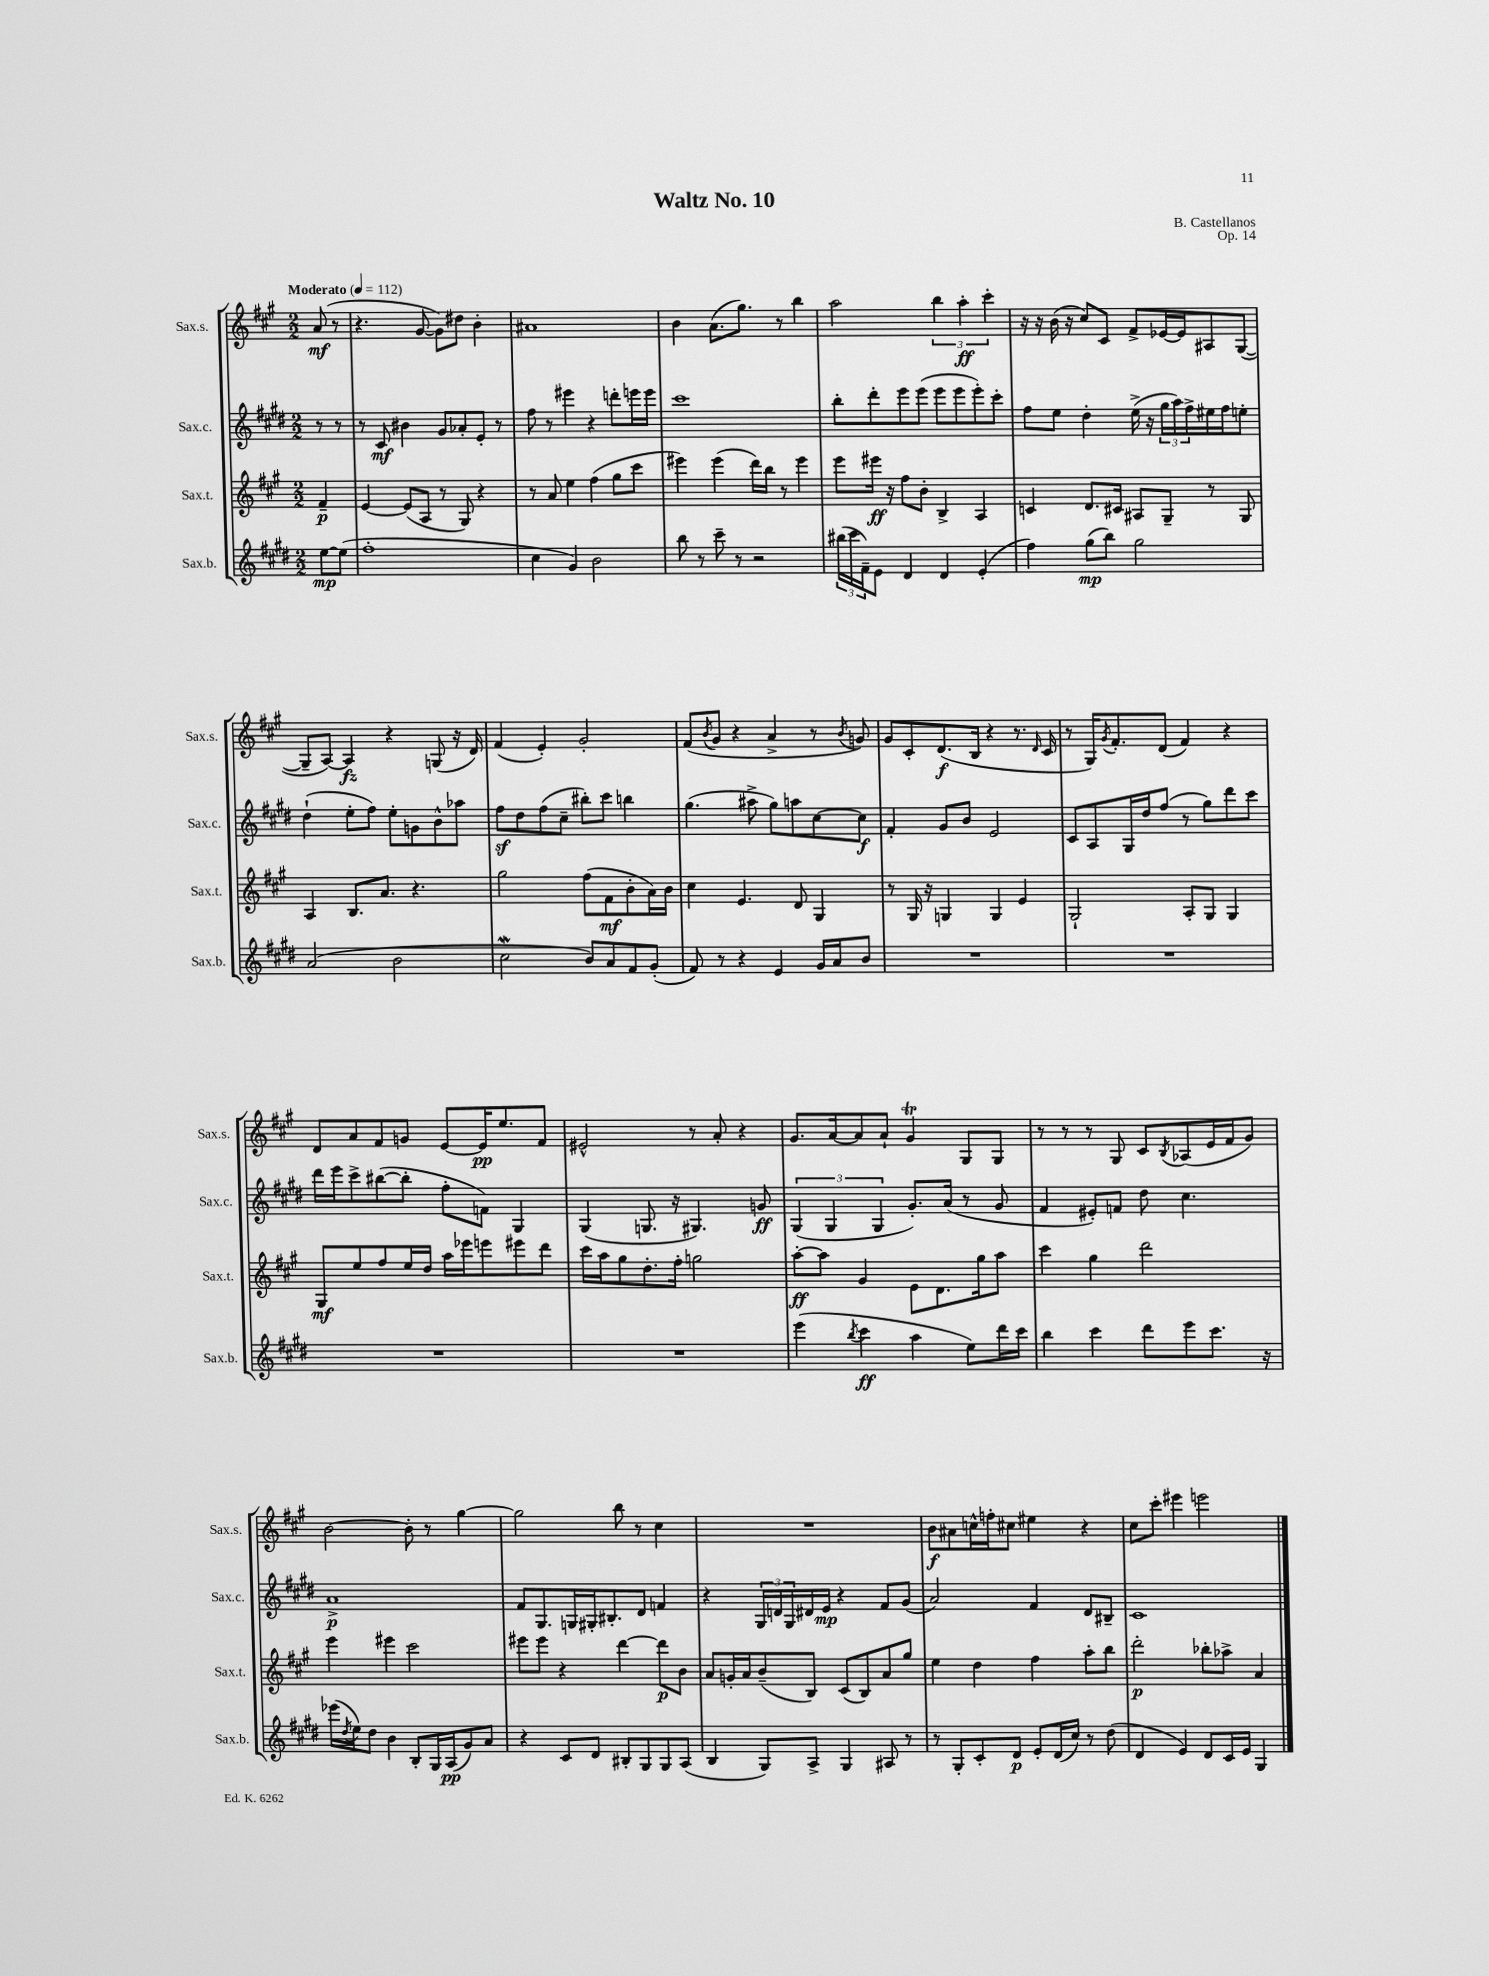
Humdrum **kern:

**kern	**kern	**kern	**kern
*staff4	*staff3	*staff2	*staff1
*clefG2	*clefG2	*clefG2	*clefG2
*k[f#c#g#d#]	*k[f#c#g#]	*k[f#c#g#d#]	*k[f#c#g#]
*M2/2	*M2/2	*M2/2	*M2/2
*MM112	*MM112	*MM112	*MM112
[8ee	4f#~	8r	(8a
(8ee]	.	8r	8r
=	=	=	=
1ff#'	[4e	8r	4.r
.	.	8c#	.
.	(8e]	4b#	.
.	8A	.	[8g#
.	8r	8g#	8g#])
.	8G#)	8a-'	8dd#
.	4r	8e'	4b'
.	.	8r	.
=	=	=	=
4cc#	8r	8ff#	1a#
.	8a	8r	.
4g#)	4ee	4eee#	.
2b	(4ff#	4r	.
.	8gg#	8ddd'	.
.	8ccc#	16eee	.
.	.	16eee	.
=	=	=	=
8bb	4eee#)	1ccc#	4b
8r	.	.	.
8ccc#~	(4eee#	.	(8.a
8r	.	.	.
.	.	.	8.gg#)
2r	16ddd)	.	.
.	16bb	.	.
.	8r	.	8r
.	4eee#	.	4bb
=	=	=	=
(24bb#	8eee	8bb'	2aa
24ccc#	.	.	.
24f#~)	.	.	.
8e	16eee#	8ddd#'	.
.	16r	.	.
4d#	8ff#	8eee	.
.	8b'	(8eee	.
4d#	4B^	8eee	6bb
.	.	8eee	.
.	.	.	6aa'
(4e'	4A	8eee')	.
.	.	.	6ccc#'
.	.	8ccc#'	.
=	=	=	=
4ff#)	4c	8ff#	16r
.	.	.	16r
.	.	8ee	(16b
.	.	.	16r
(8gg#	8.d	4dd#'	8cc#)
8bb)	.	.	8c#
.	16c#	.	.
2gg#	8A#	(16ee^	8f#^
.	.	16r	.
.	8G#~	24gg#	[16e-
.	.	24aa)	.
.	.	.	16e-]
.	.	24ff#^	.
.	8r	16ee#	8A#
.	.	16ff#	.
.	8G#	8ee'	([8G#
=	=	=	=
(2a	4A	(4dd#`	8G#~]
.	.	.	[8A)
.	8.B	8ee'	4A]
.	.	8ff#)	.
.	8.a	.	.
2b	.	8ee'	4r
.	4.r	8g	.
.	.	8b^^	(8G
.	.	8aa-	16r
.	.	.	16d)
=	=	=	=
2cc#	2gg#	8ff#	(4f#
.	.	8dd#	.
.	.	(8ff#	4e')
.	.	8cc#~	.
8b)	(8ff#	8bb#')	2g#'
8a	8f#	8ccc#	.
8f#	8b'	4bb	.
(8g#'	16a)	.	.
.	16b	.	.
=	=	=	=
8f#)	4cc#	(4.gg#	(8f#
.	.	.	8qb
8r	.	.	8g#
4r	4.e	.	4r
.	.	8aa#^	.
4e	.	8gg#)	4a^
.	8d	8aa	.
16g#	4G#	[8cc#	8r
16a	.	.	.
.	.	.	8qb
8b	.	8cc#]	8g)
=	=	=	=
1r	8r	4f#'	8g#
.	16G#	.	8c#'
.	16r	.	.
.	4G	8g#	(8.d
.	.	8b	.
.	.	.	16B
.	4G	2e	4r
.	4e	.	8.r
.	.	.	16qqd
.	.	.	16c#
=	=	=	=
1r	2G#`	8c#	8r
.	.	8A	16G#)
.	.	.	8qg#
.	.	.	8.f#'
.	.	16G#	.
.	.	16dd#	.
.	.	(8ff#	(8d
.	8A'	8r	4f#)
.	8G#	8gg#)	.
.	4G#	8ddd#	4r
.	.	8ccc#	.
=	=	=	=
1r	8G#	16ddd#	8d
.	.	16eee	.
.	8ee	8ccc#^	8a
.	8ff#	([8bb#	8f#
.	16ee	8bb#']	8g
.	16dd	.	.
.	16aa	8ff#'	[8e
.	16eee-	.	.
.	8eee	8f)	16e]
.	.	.	8.ee
.	8eee#	4G#	.
.	8ddd	.	8f#
=	=	=	=
1r	16ccc#	(4G#	2e#^^
.	16aa	.	.
.	8gg#	.	.
.	8.dd'	8.G	.
.	16ff#'	16r	.
.	2gg	4.G#)	8r
.	.	.	8a'
.	.	.	4r
.	.	8g	.
=	=	=	=
(4eee	[8aa'	(6G#	8.g#
.	8aa]	.	.
.	.	6G#	.
.	.	.	[16a
8qbb	.	.	.
4ccc#	4g#	.	8a]
.	.	6G#	.
.	.	.	8a`
4aa	8e	8.g#')	4g#
.	8.d	.	.
.	.	(16a	.
8ee)	.	8r	8G#
.	16gg#	.	.
16ddd#	8aa	8g#	8G#
16ccc#	.	.	.
=	=	=	=
4bb	4ccc#	4f#	8r
.	.	.	8r
4ccc#	4gg#	8e#')	8r
.	.	8f	8G#
8ddd#	2ddd	8dd#	8c#
.	.	.	8qB
8eee	.	4.cc#	(8A-
8.ccc#	.	.	16e
.	.	.	16f#
.	.	.	8g#)
16r	.	.	.
=	=	=	=
(16eee-	4eee	1a^	[2b
8qdd#	.	.	.
16ee)	.	.	.
8dd#	.	.	.
4b	4eee#	.	.
8B'	2ccc#	.	8b']
16G#	.	.	8r
(16A	.	.	.
8g#)	.	.	[4gg#
8a	.	.	.
=	=	=	=
4r	8eee#	8f#	2gg#]
.	8eee#	8.G#	.
8c#	4r	.	.
.	.	16G	.
8d#	.	16G#'	.
.	.	8.B#'	.
8B#'	[4ddd	.	8bb
8G#	.	8d#	8r
8G#	8ddd]	4f	4cc#
(8A	8b	.	.
=	=	=	=
4B	8a	4r	1r
.	16g'	.	.
.	16a	.	.
8G#)	(8b~	24G#	.
.	.	24d	.
.	.	24G#	.
8A^	8B)	16d#	.
.	.	16e	.
4G#	(8c#	4r	.
.	8B)	.	.
8A#	8a	8f#	.
8r	8gg#	(8g#	.
=	=	=	=
8r	4ee	2a)	8b
8G#'	.	.	8a#
8c#'	4dd	.	16cc^^
.	.	.	16ff'
8d#	.	.	8cc#
8e'	4ff#	4f#	4ee#
(16d#	.	.	.
16cc#)	.	.	.
8r	8aa'	8d#	4r
(8dd#	8bb	8B#~	.
=	=	=	=
4d#	2ddd'	1c#	8cc#
.	.	.	8ccc#'
4e)	.	.	4eee#
8d#	8bb-'	.	2eee
16c#	8aa-^	.	.
16e	.	.	.
4G#	4a	.	.
==	==	==	==
*-	*-	*-	*-
